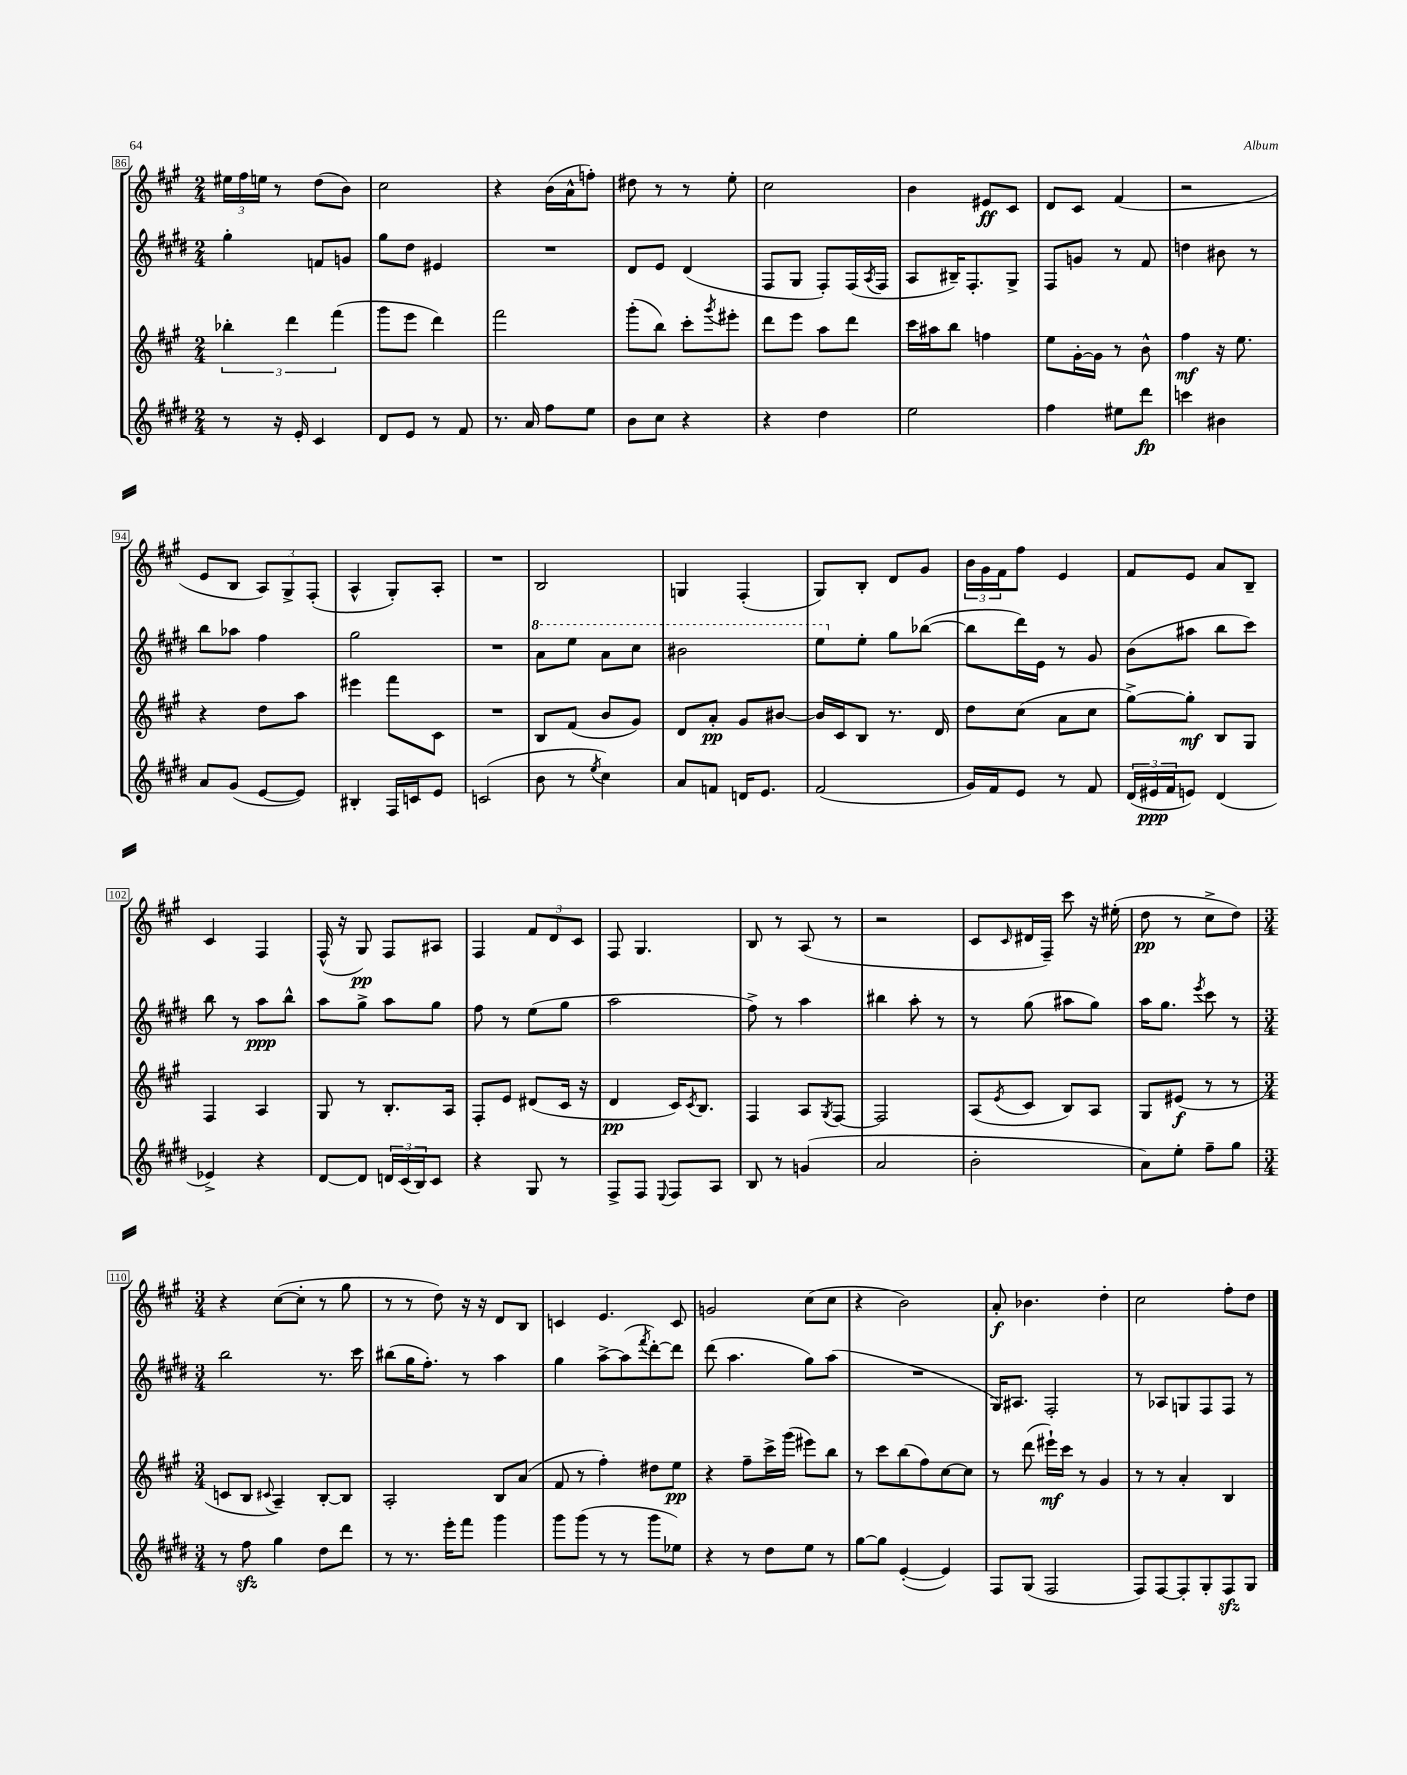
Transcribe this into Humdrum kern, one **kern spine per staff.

**kern	**kern	**kern	**kern
*staff4	*staff3	*staff2	*staff1
*clefG2	*clefG2	*clefG2	*clefG2
*k[f#c#g#d#]	*k[f#c#g#]	*k[f#c#g#d#]	*k[f#c#g#]
*M2/4	*M2/4	*M2/4	*M2/4
8r	6bb-'	4gg#'	24ee#
.	.	.	24ff#
.	.	.	24ee
16r	.	.	8r
.	6ddd	.	.
16e'	.	.	.
4c#	.	8f	(8dd
.	(6fff#	.	.
.	.	8g	8b)
=	=	=	=
8d#	8ggg#	8gg#	2cc#
8e	8eee	8dd#	.
8r	4ddd)	4e#	.
8f#	.	.	.
=	=	=	=
8.r	2fff#	2r	4r
16a	.	.	.
8ff#	.	.	(16b
.	.	.	16a^^
8ee	.	.	8ff')
=	=	=	=
8b	(8ggg#'	8d#	8dd#
8cc#	8bb)	8e	8r
4r	8ccc#'	(4d#	8r
.	8qggg#	.	.
.	8eee#'	.	8ee'
=	=	=	=
4r	8ddd	8F#	2cc#
.	8eee	8G#	.
4dd#	8aa	8F#')	.
.	8ddd	(16F#	.
.	.	8qA	.
.	.	16F#	.
=	=	=	=
2ee	16ccc#	8A	4b
.	16aa#	.	.
.	8bb	16B#~)	.
.	.	8.F#'	.
.	4ff	.	8e#
.	.	8G#^	8c#
=	=	=	=
4ff#	8ee	8F#	8d
.	[16g#'	8g	8c#
.	16g#]	.	.
8ee#	8r	8r	(4f#
8ddd#	8b^^	8f#	.
=	=	=	=
4ccc	4ff#	4dd	2r
4b#	16r	8b#	.
.	8.ee	.	.
.	.	8r	.
=	=	=	=
8a	4r	8bb	8e
(8g#	.	8aa-	8B
[8e	8dd	4ff#	12A)
.	.	.	12G#^
8e])	8aa	.	.
.	.	.	(12F#'
=	=	=	=
4B#'	4eee#	2gg#	4A^^
16F#	8fff#	.	8G#')
16c	.	.	.
8e	8c#	.	8A'
=	=	=	=
(2c	2r	2r	2r
=	=	=	=
8b	8B	8aa	2B
8r	(8f#	8eee	.
8qee	.	.	.
4cc#)	8b	8aa	.
.	8g#)	8ccc#	.
=	=	=	=
8a	8d	2bb#	4G
8f	8a'	.	.
16d	8g#	.	(4F#'
8.e	.	.	.
.	[8b#	.	.
=	=	=	=
(2f#	16b#]	8eee	8G#)
.	16c#	.	.
.	8B	8ee'	8B'
.	8.r	8gg#	8d
.	.	([8bb-	8g#
.	16d	.	.
=	=	=	=
16g#)	8dd	8bb-]	24b
.	.	.	24g#
16f#	.	.	.
.	.	.	24f#
8e	(8cc#	16ddd#)	8ff#
.	.	16e	.
8r	8a	8r	4e
8f#	8cc#	8g#	.
=	=	=	=
(24d#	[8gg#^)	(8b	8f#
24e#	.	.	.
24f#	.	.	.
8e)	8gg#']	8aa#	8e
(4d#	8B	8bb	8a
.	8G#	8ccc#)	8B~
=	=	=	=
4e-^)	4F#	8bb	4c#
.	.	8r	.
4r	4A	8aa	4F#
.	.	8bb^^	.
=	=	=	=
[8d#	8G#	8aa	(16F#^^
.	.	.	16r
8d#]	8r	8gg#^	8G#)
24d	8.B'	8aa	8F#
(24c#	.	.	.
24B)	.	.	.
8c#	.	8gg#	8A#
.	16A	.	.
=	=	=	=
4r	8F#'	8ff#	4F#
.	8e	8r	.
8G#	(8d#	(8ee	12f#
.	.	.	12d
8r	16c#	8gg#	.
.	.	.	12c#
.	16r	.	.
=	=	=	=
8F#^	4d	2aa	8F#
8F#	.	.	4.G#
8qqE	.	.	.
8F#	16c#)	.	.
.	8qc#	.	.
.	8.B	.	.
8A	.	.	.
=	=	=	=
8B	4F#	8ff#^)	8B
8r	.	8r	8r
(4g	8A	4aa	(8A
.	8qG#	.	.
.	[8F#	.	8r
=	=	=	=
2a	2F#]	4bb#	2r
.	.	8aa'	.
.	.	8r	.
=	=	=	=
2b'	(8A	8r	8c#
.	8qe	.	16qqc#
.	8c#	(8gg#	16d#
.	.	.	16F#~)
.	8B)	8aa#	8ccc#
.	8A	8gg#)	16r
.	.	.	(16ee#'
=	=	=	=
8a)	8G#	16aa	8dd
.	.	8.gg#	.
8ee'	(8e#	.	8r
.	.	8qeee	.
8ff#~	8r	8ccc#	8cc#^
8gg#	8r	8r	8dd)
=	=	=	=
*M3/4	*M3/4	*M3/4	*M3/4
8r	8c	2bb	4r
8ff#	8B	.	.
.	8qqc#	.	.
4gg#	4A~)	.	([8cc#
.	.	.	8cc#']
8dd#	[8B'	8.r	8r
8ddd#	8B]	.	8gg#
.	.	16ccc#	.
=	=	=	=
8r	2A'	(8bb#	8r
8.r	.	16gg#	8r
.	.	8.ff#')	.
.	.	.	8dd)
16eee'	.	.	.
8fff#	.	8r	16r
.	.	.	16r
4ggg#	8B	4aa	8d
.	(8a	.	8B
=	=	=	=
8ggg#	8f#	4gg#	4c
(8ggg#	8r	.	.
8r	4ff#')	[8aa^	4.e
8r	.	(8aa]	.
.	.	8qfff#	.
8ggg#	8dd#	[8ddd#')	.
8ee-)	8ee	8ddd#]	8c
=	=	=	=
4r	4r	(8ddd#	2g
.	.	4.aa	.
8r	8ff#~	.	.
8dd#	16ccc#^	.	.
.	(16ggg#	.	.
8ee	8eee#)	8gg#)	(8cc#
8r	8bb	(8aa	8cc#
=	=	=	=
[8gg#	8r	2.r	4r
8gg#]	8ccc#	.	.
([4e'	(8bb	.	2b)
.	8ff#)	.	.
4e])	[8cc#	.	.
.	8cc#]	.	.
=	=	=	=
8F#	8r	16G#)	8a'
.	.	8.A#	.
(8G#	(8ddd	.	4.b-
2F#	16eee#`)	2F#'	.
.	16ccc#	.	.
.	8r	.	.
.	4g#	.	4dd'
=	=	=	=
8F#)	8r	8r	2cc#
[8F#	8r	8A-	.
8F#']	4a'	8G	.
8G#'	.	8F#	.
8F#	4B	8F#	8ff#'
8G#	.	8r	8dd
==	==	==	==
*-	*-	*-	*-
